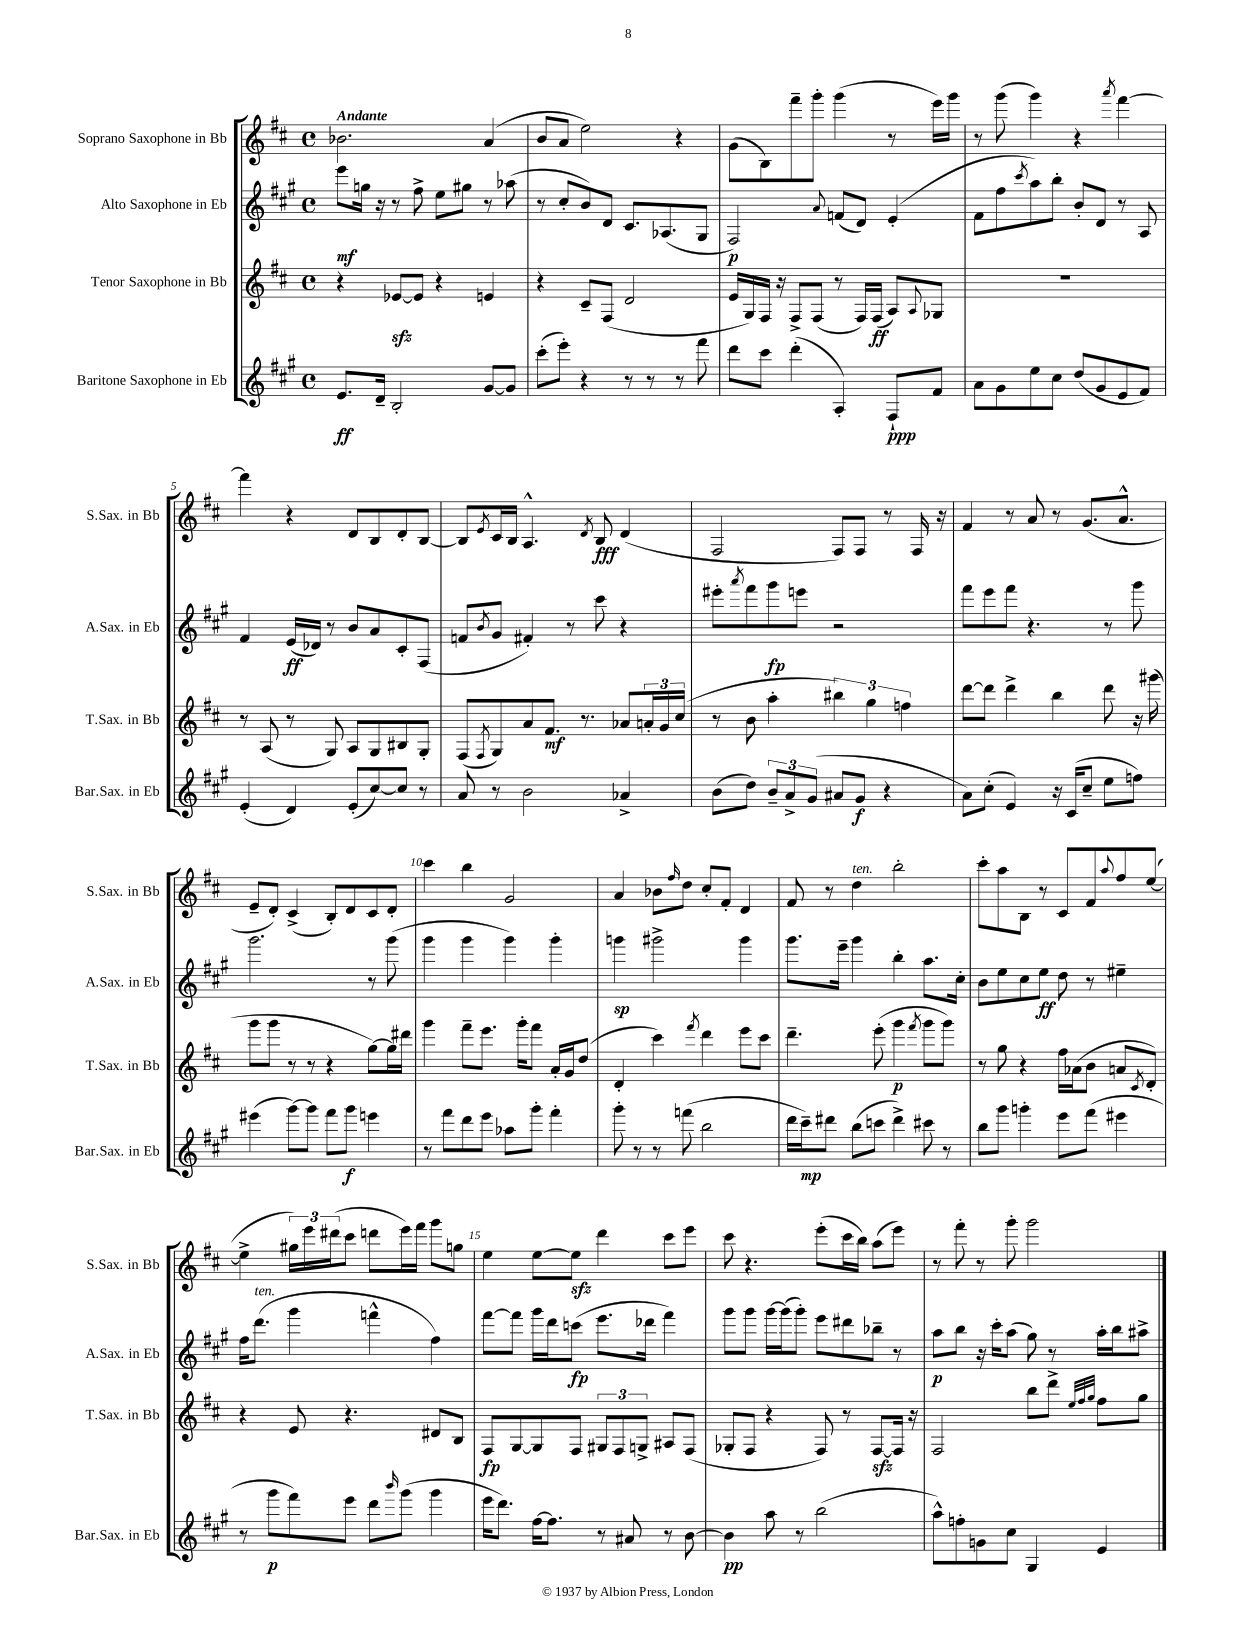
<<
\new StaffGroup <<
\new Staff = "s0" \with { instrumentName = "Soprano Saxophone in Bb" shortInstrumentName = "S.Sax. in Bb" } {
    \clef treble \key d \major \defaultTimeSignature \time 4/4 \tempo "Andante"
    bes'2. a'4( |
    b'8 a'8 e''2) r4 |
    g'8( b8) fis'''8-- g'''8-. g'''4( r8 e'''16) g'''16 |
    r8 g'''8( g'''4) r4 \acciaccatura { a'''8 } fis'''4~ |
    fis'''4 r4 d'8 b8 d'8-. b8~ |
    b8 \acciaccatura { e'8 } cis'16 b16 a4.-^ \acciaccatura { d'8 } b8\fff d'4( |
    fis2 fis8) fis8 r8 fis16 r16 |
    fis'4 r8 a'8 r8 g'8.( a'8.-^ |
    e'8-- d'8-.) cis'4->( b8-.) d'8 cis'8 d'8-. |
    cis'''4 b''4 g'2 |
    a'4 bes'8 \grace { fis''16 } d''8 cis''8-. fis'8-. d'4 |
    fis'8 r8 d''4^\markup { \italic "ten." } b''2-. |
    cis'''8-. a''8 b8 r8 cis'8 fis'8 \appoggiatura { a''8 } fis''8 e''8~( |
    e''4-> \tuplet 3/2 { gis''16) e'''16 dis'''16( } cis'''8 d'''8 e'''16) fis'''16 g'''8 g''8 |
    e''4 e''8~ e''8\sfz d'''4 cis'''8 e'''8 |
    cis'''8 r4. e'''8-.( cis'''16 b''16) a''8( e'''8) |
    r8 fis'''8-. r8 g'''8-. g'''2 \bar "|." |
}
\new Staff = "s1" \with { instrumentName = "Alto Saxophone in Eb" shortInstrumentName = "A.Sax. in Eb" } {
    \clef treble \key a \major \defaultTimeSignature \time 4/4
    e'''8\mf g''16 r16 r8 fis''8-> e''8 gis''8 r8 aes''8( |
    r8 cis''8-. b'8) d'8 cis'8. aes8.( gis8 |
    fis2\p) \appoggiatura { a'8 } f'8( d'8) e'4-.( |
    fis'8 fis''8 \acciaccatura { cis'''8 } a''8) b''8-. b'8-. d'8 r8 a8 |
    fis'4 e'16\ff( des'16) r8 b'8 a'8 cis'8-. fis8( |
    f'8 \acciaccatura { b'8 } gis'8 fis'4-.) r8 cis'''8 r4 |
    eis'''8-. \acciaccatura { a'''8 } fis'''8 gis'''8\fp e'''8 r2 |
    fis'''8 e'''8 fis'''8 r4. r8 gis'''8 |
    gis'''2. r8 gis'''8( |
    gis'''4 gis'''4 gis'''4) gis'''4-. |
    g'''4\sp gis'''2-> gis'''4 |
    gis'''8. e'''16-- gis'''4 b''4-. a''8. cis''16-. |
    b'8 e''8 cis''8 e''8\ff d''8 r8 eis''4-- |
    fis''16 d'''8.^\markup { \italic "ten." }( gis'''4 f'''4-^ fis''4) |
    fis'''8~ fis'''8 gis'''16 d'''16 c'''8\fp( e'''8. des'''16 fis'''4) |
    gis'''8 gis'''8 gis'''16~ gis'''16( gis'''8-.) e'''8 dis'''8 bes''8-- r8 |
    a''8\p b''8 r16 cis'''16-. a''8( gis''8) r8 a''16-. b''16 ais''8-> \bar "|." |
}
\new Staff = "s2" \with { instrumentName = "Tenor Saxophone in Bb" shortInstrumentName = "T.Sax. in Bb" } {
    \clef treble \key d \major \defaultTimeSignature \time 4/4
    r4 ees'8~\sfz ees'8 r4 e'4 |
    r4 cis'8-- fis8( d'2 |
    e'16 g16) fis16 r16 fis8-> fis8( r8 fis16) fis16\ff( a8) \appoggiatura { a8 } ges8 |
    R1 |
    r8 a8( r8 g8) a8 g8 bis8 g8-. |
    fis8( \acciaccatura { fis8 } g8) a'8 fis'8.\mf r8. aes'8 \tuplet 3/2 { a'16-. g'16 cis''16( } |
    r8 b'8 a''4-. \tuplet 3/2 { bis''4) g''4 f''4 } |
    d'''8~ d'''8 d'''4-> b''4 d'''8 r16 gis'''16( |
    g'''8 g'''8 r8 r8 r4 g''8~) g''16 dis'''16 |
    g'''4 fis'''8-- e'''8. g'''16-. fis'''8 a'16-. g'16 d''8( |
    d'4-. cis'''4) \acciaccatura { fis'''8 } d'''4 e'''8 cis'''8 |
    d'''4.-- e'''8-.( g'''4\p \acciaccatura { fis'''8 } g'''8 g'''8) |
    r8 g''8 r4 fis''16 aes'16( b'8 a'8 \acciaccatura { cis'8 } d'8-.) |
    r4 e'8 r4. dis'8 b8 |
    fis8\fp g8~ g8 fis8 \tuplet 3/2 { gis8 fis8 g8-> } ais8 fis8( |
    ges8-. fis8 r4 fis8) r8 fis8~\sfz fis16 r16 |
    fis2 b''8 d'''8-> \grace { e''32 fis''32 g''32 } fis''8 g''8 \bar "|." |
}
\new Staff = "s3" \with { instrumentName = "Baritone Saxophone in Eb" shortInstrumentName = "Bar.Sax. in Eb" } {
    \clef treble \key a \major \defaultTimeSignature \time 4/4
    e'8.\ff d'16-- b2-. gis'8~ gis'8 |
    cis'''8-.( e'''8-.) r4 r8 r8 r8 fis'''8 |
    d'''8 cis'''8 d'''4-.( a4-.) fis8-!\ppp fis'8 |
    a'8 gis'8 e''8 cis''8 d''8( gis'8 e'8 fis'8) |
    e'4-.( d'4) e'8-.( cis''8~) cis''8 r8 |
    a'8 r8 b'2 aes'4-> |
    b'8( d''8) \tuplet 3/2 { b'8-- a'8-> gis'8( } ais'8 gis'8\f r4 |
    a'8) cis''8-.( e'4) r16 cis'16( cis''8-- e''8 f''8) |
    eis'''4( gis'''8~) gis'''8 fis'''8 gis'''8\f e'''4 |
    r8 fis'''8 d'''8 e'''8 aes''8 gis'''8-. fis'''4-. |
    gis'''8-. r8 r8 f'''8( b''2 |
    d'''16 cis'''16--\mp) dis'''8 b''8( c'''8 dis'''4->) cis'''8 r8 |
    b''8 gis'''8 g'''4-. e'''8 fis'''8( eis'''4 |
    r8 gis'''8\p fis'''8) e'''8 d'''8 \grace { b'''16 } gis'''8( gis'''4 |
    e'''16 d'''8.) fis''16~ fis''8. r8 ais'8 r8 b'8~ |
    b'4\pp a''8 r8 b''2( |
    a''8-^) f''8-. g'8 cis''8 gis4 e'4 \bar "|." |
}
>>
>>
\layout { \context { \Score \override BarNumber.break-visibility = ##(#f #t #t) barNumberVisibility = #(every-nth-bar-number-visible 5) } }
